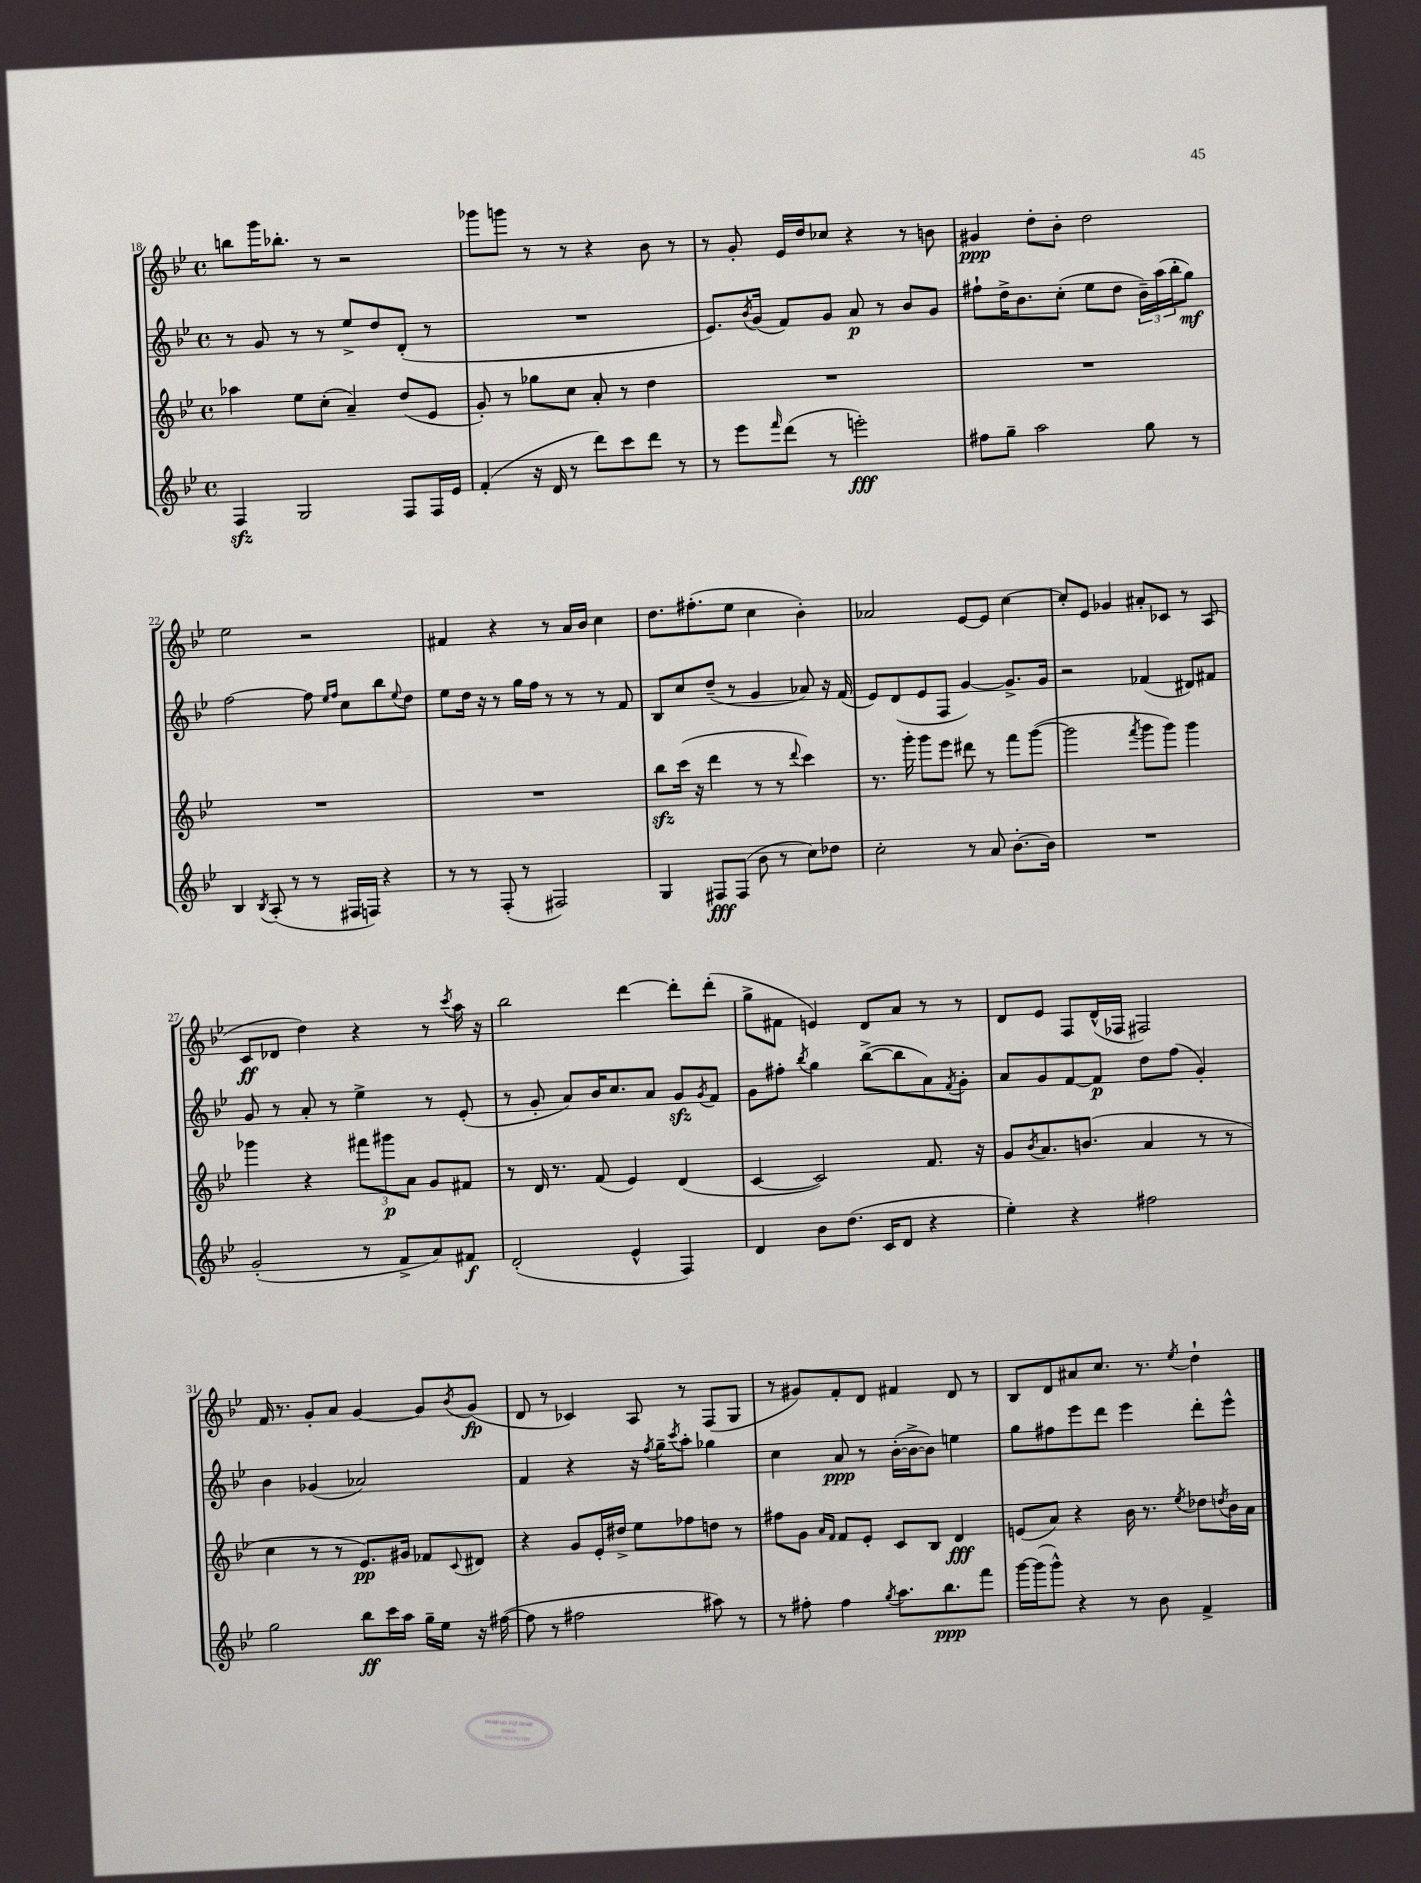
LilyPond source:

<<
\new StaffGroup <<
\new Staff = "s0" {
    \clef treble \key bes \major \defaultTimeSignature \time 4/4
    b''8 g'''16 bes''8.-. r8 r2 |
    ges'''8 g'''8 r8 r8 r4 bes'8 r8 |
    r8 g'8-. ees'16 d''16 ces''8 r4 r8 b'8 |
    gis'4\ppp d''8-. bes'8-. d''2 |
    ees''2 r2 |
    fis'4 r4 r8 a'16 bes'16 c''4 |
    d''8. fis''8.-.( ees''8 c''4 bes'4-.) |
    aes'2 ees'8~ ees'8 c''4~ |
    c''8-. ees'8 ges'4 ais'8-. ces'8 r8 a8( |
    c'8\ff des'8 d''4) r4 r8 \acciaccatura { c'''8 } a''16 r16 |
    bes''2 d'''4~ d'''8-. d'''8-.( |
    g''8-> fis'8 e'4) d'8 a'8 r8 r8 |
    d'8 ees'8 f8 d'16-^( fes16 fis2) |
    f'16 r8. g'8-. a'8 g'4~ g'8 \acciaccatura { bes'8 } g'8\fp( |
    d'8 r8 ces'4) a8 r8 f8( g8 |
    r8 gis'8) f'8-. d'8 fis'4 d'8 r8 |
    bes8 d'8 ais'8 c''8. r8. \acciaccatura { ees''8 } d''4-! \bar "|." |
}
\new Staff = "s1" {
    \clef treble \key bes \major \defaultTimeSignature \time 4/4
    r8 g'8 r8 r8 ees''8-> d''8 d'8-.( r8 |
    R1 |
    ees'8.) \acciaccatura { bes'8 } g'16( f'8) g'8 a'8\p r8 bes'8 g'8 |
    fis''8-! d''16-> bes'8. c''8-.( ees''8 d''8 \tuplet 3/2 { bes'16--) a''16( bes''16-. } g''8\mf) |
    f''2~ f''8 \grace { ees''16 f''16 } c''8 bes''8 \appoggiatura { ees''8 } d''8 |
    ees''8 d''16 r16 r8 g''16 f''16 r8 r8 r8 f'8 |
    bes8 c''8 d''8--( r8 g'4 aes'8) r16 f'16( |
    ees'8) d'8( ees'8 f8 g'4~) g'8.-> g'16 |
    r2 fes'4( dis'8) fis'8 |
    g'8 r8 a'8-. r8 ees''4-> r8 ees'8-.( |
    r8 g'8-. a'8) bes'16 c''8. a'8 g'8\sfz \acciaccatura { g'8 } f'8 |
    g'8 fis''8-. \acciaccatura { bes''8 } g''4 bes''8~->( bes''8 a'8) \acciaccatura { f'8 } g'8-. |
    a'8 g'8 f'8~ f'8\p d''8 f''8( g'4-.) |
    bes'4 ges'4( aes'2) |
    f'4 r4 r16 \acciaccatura { f''8 } g''16-- \acciaccatura { c'''8 } a''8-. ges''4 |
    c''4 a'8\ppp r8 bes'16~-.( bes'16~-> bes'8) e''4 |
    g''8 fis''8 ees'''8 d'''8 ees'''4 d'''8-. ees'''8-^ \bar "|." |
}
\new Staff = "s2" {
    \clef treble \key bes \major \defaultTimeSignature \time 4/4
    aes''4 ees''8 c''8-.( a'4--) d''8( ees'8 |
    g'8-.) r8 ges''8 c''8 a'8-. r8 d''4 |
    R1 |
    R1 |
    R1 |
    R1 |
    bes''8\sfz c'''16( r16 d'''4 r8 r8 \appoggiatura { d'''8 } c'''4) |
    r8. g'''16-. g'''8 ees'''8 dis'''8 r8 f'''8 g'''8~( |
    g'''2 \acciaccatura { f'''8 } g'''8 g'''8) g'''4 |
    ges'''4 r4 \tuplet 3/2 { fis'''8 gis'''8\p a'8 } g'8 fis'8 |
    r8 d'16 r8. f'8( ees'4) d'4( |
    c'4~ c'2) f'8. r16 |
    g'8 \acciaccatura { bes'8 } a'8. b'8.( a'4 r8 r8 |
    c''4 r8 r8 ees'8.\pp) gis'16 fes'8 \appoggiatura { c'8 } dis'8 |
    r4 g'8 ees'16-. dis''16-> ees''8 fes''8 d''8 r8 |
    fis''8 g'8 \grace { a'16 f'16 } f'8 ees'8-. c'8 bes8 d'4\fff |
    e'8( a'8) r4 bes'16 r8. \acciaccatura { ees''8 } des''8 \acciaccatura { d''8 } bes'16 a'16 \bar "|." |
}
\new Staff = "s3" {
    \clef treble \key bes \major \defaultTimeSignature \time 4/4
    f4\sfz g2 f8 f16 ees'16 |
    f'4-.( r16 d'16 r8 d'''8) c'''8 d'''8 r8 |
    r8 ees'''8 \grace { f'''16 } d'''8( r8 e'''2-.\fff) |
    fis''8 g''8-- a''2 g''8 r8 |
    bes4 \acciaccatura { bes8 } a8-.( r8 r8 fis16 f16) r4 |
    r8 r8 f8-.( r8 fis2) |
    g4 fis8\fff fis8( bes'8 r8 c''8) des''8 |
    c''2-. r8 a'8 bes'8.~-. bes'16 |
    R1 |
    g'2-.( r8 f'8-> a'8) fis'8\f |
    d'2-.( ees'4-^ f4) |
    d'4 bes'8 d''8.( c'16 d'8 r4 |
    ees''4-.) r4 fis''2 |
    g''2 bes''8\ff c'''16 a''16 g''16-- ees''16 r16 fis''16~( |
    fis''8 r8 fis''2 ais''8) r8 |
    r8 fis''8-. fis''4 \acciaccatura { g''8 } a''8. bes''8.\ppp f'''8 |
    g'''16~ g'''16( g'''8-^) r4 r8 bes'8 f'4-> \bar "|." |
}
>>
>>
\layout { \context { \Score currentBarNumber = #18 } }
